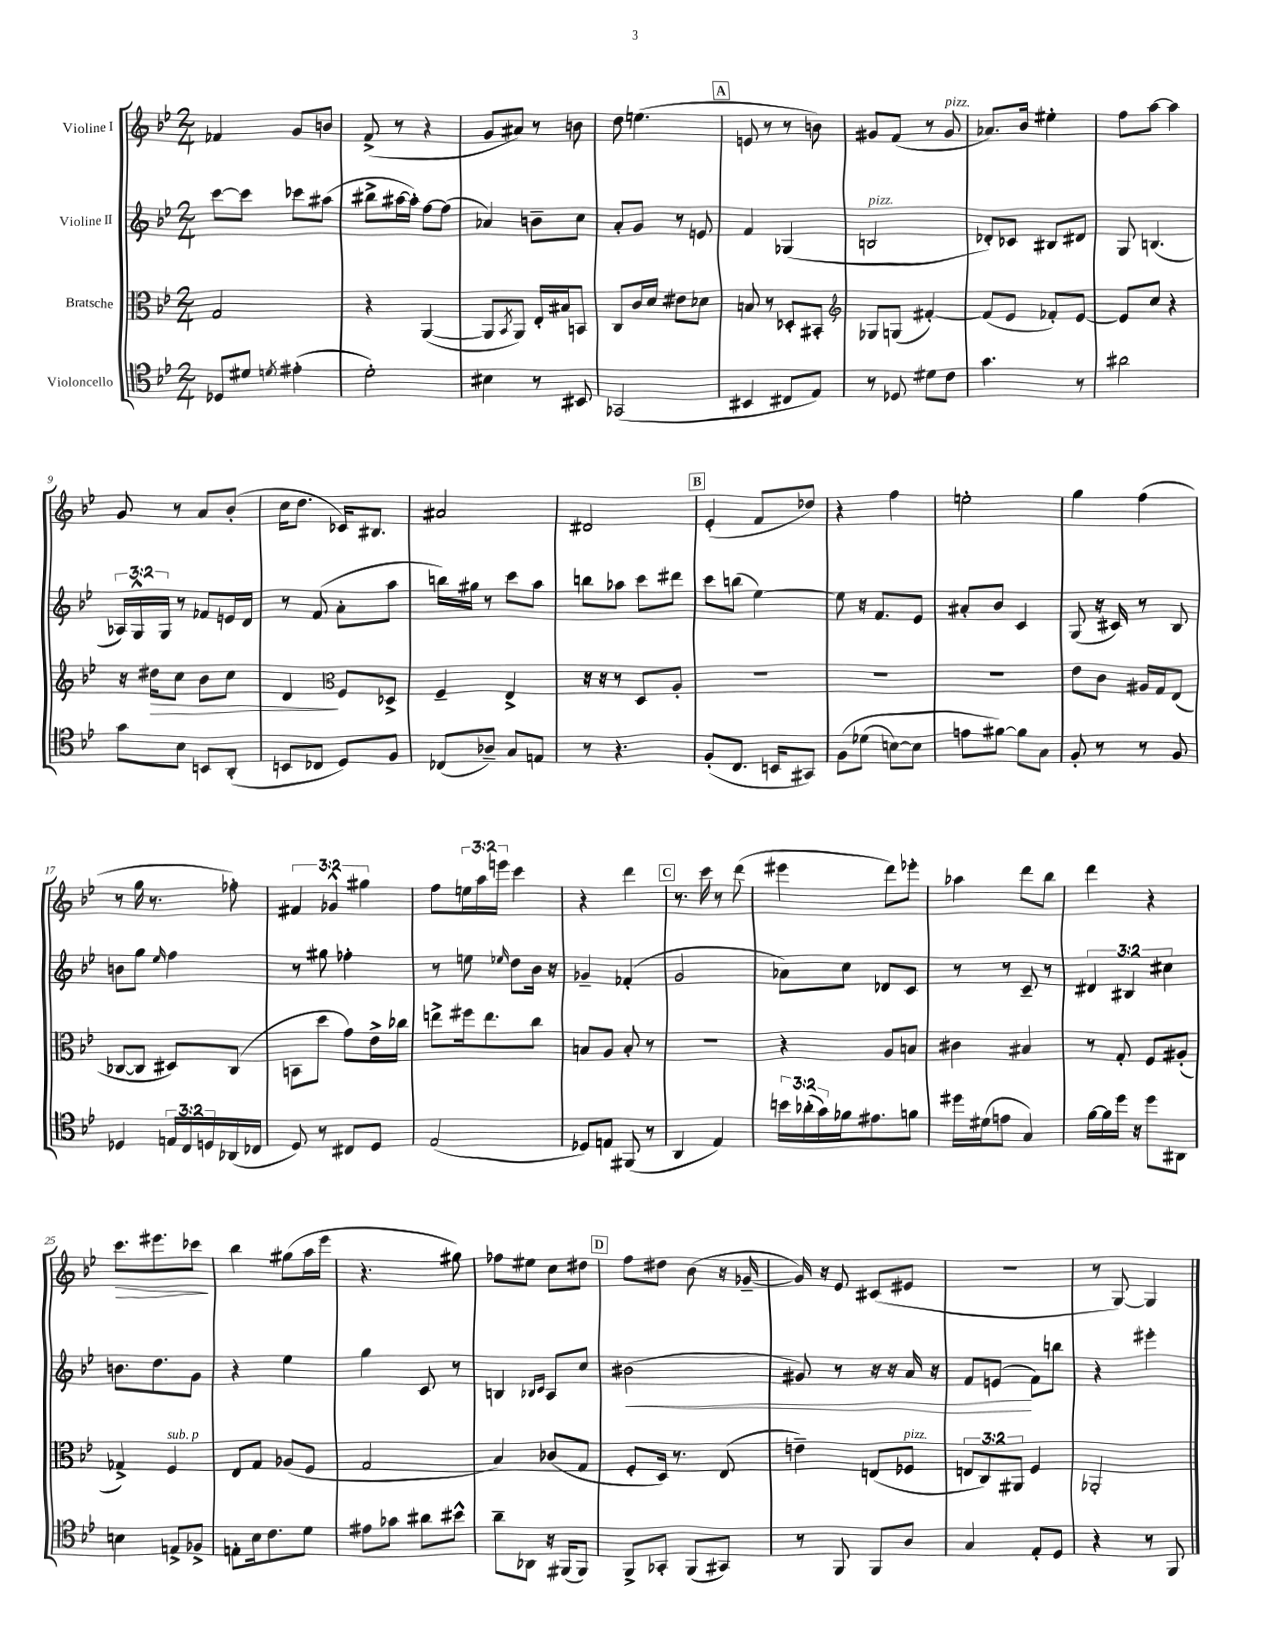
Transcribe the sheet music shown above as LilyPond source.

<<
\new StaffGroup <<
\new Staff = "s0" \with { instrumentName = "Violine I" } {
    \clef treble \key bes \major \numericTimeSignature \time 2/4 \override Staff.TupletNumber.text = #tuplet-number::calc-fraction-text
    fes'4 g'8 b'8 |
    f'8->( r8 r4 |
    g'8 ais'8) r8 b'8 |
    d''8 e''4.( |
    \mark \markup { \box "A" } e'8 r8 r8 b'8) |
    gis'8 f'8( r8 gis'8^\markup { \italic "pizz." } |
    aes'8.) bes'16 eis''4-. |
    f''8 a''8~ a''4 |
    g'8 r8 a'8 bes'8-.( |
    c''16 d''8. ces'16) bis8. |
    ais'2 |
    dis'2 |
    \mark \markup { \box "B" } ees'4-.( f'8 des''8) |
    r4 f''4 |
    e''2-. |
    g''4 f''4( |
    r8 g''16 r8. fes''8-.) |
    \tuplet 3/2 { fis'4 ges'4-^ gis''4 } |
    f''8 \tuplet 3/2 { e''16 a''16 e'''16 } c'''4 |
    r4 d'''4 |
    \mark \markup { \box "C" } r8. c'''16 r8 d'''8( |
    eis'''4 d'''8) ees'''8-. |
    aes''4 d'''8 bes''8 |
    d'''4 r4 |
    c'''8.\> eis'''8. ces'''8\! |
    bes''4 gis''8( a''16 ees'''16 |
    r4. gis''8) |
    fes''8 eis''8 c''8 dis''8 |
    \mark \markup { \box "D" } f''8 dis''8 bes'8( r16 ges'16~-- |
    ges'16) r16 ees'8 cis'8( eis'8 |
    R2 |
    r8 g8~) g4 \bar "|." |
}
\new Staff = "s1" \with { instrumentName = "Violine II" } {
    \clef treble \key bes \major \numericTimeSignature \time 2/4 \override Staff.TupletNumber.text = #tuplet-number::calc-fraction-text
    c'''8~ c'''8 ces'''8 ais''8( |
    bis''8-> ais''16~ ais''16-.) f''8~ f''8( |
    aes'4) b'8-- c''8 |
    a'8-. g'8 r8 e'8 |
    \mark \markup { \box "A" } f'4 ges4( |
    b2^\markup { \italic "pizz." } |
    des'8-.) ces'8 bis8 dis'8 |
    g8 b4.( |
    \tuplet 3/2 { aes16) g16-^ g16 } r8 fes'8 e'16 d'16 |
    r8 f'8( a'8-. a''8 |
    b''16) gis''16 r8 c'''8 a''8 |
    b''8 aes''8 c'''8 dis'''8 |
    \mark \markup { \box "B" } c'''8 b''8( ees''4~) |
    ees''8 r16 f'8. ees'8 |
    ais'8-. bes'8 c'4 |
    g8( r16 cis'16) r8 bes8 |
    b'8 g''8 \grace { ees''16 } f''4 |
    r8 gis''8 fes''4-. |
    r8 e''8 \grace { ees''16 } d''8 bes'16 r16 |
    ges'4-- fes'4-.( |
    \mark \markup { \box "C" } g'2 |
    aes'8) c''8 des'8 c'8 |
    r8 r8 c'8-- r8 |
    \tuplet 3/2 { dis'4 bis4 cis''4 } |
    b'8. d''8. g'8 |
    r4 ees''4 |
    g''4 c'8 r8 |
    b4 \grace { bes16 c'16 } a8 c''8 |
    \mark \markup { \box "D" } bis'2\<( |
    gis'8) r8 r16 r16 a'16 r16 |
    f'8 e'8\!( f'8) b''8 |
    r4 eis'''4-. \bar "|." |
}
\new Staff = "s2" \with { instrumentName = "Bratsche" } {
    \clef alto \key bes \major \numericTimeSignature \time 2/4 \override Staff.TupletNumber.text = #tuplet-number::calc-fraction-text
    g2 |
    r4 a,4~( |
    a,8 \acciaccatura { bes,8 } a,8) ees16-. bis16 b,8 |
    c8 c'16 d'16 eis'8 des'8 |
    \mark \markup { \box "A" } b8 r8 des8-. bis,8-. |
    \clef treble ges8 g8( fis'4~-.) |
    fis'8( ees'8 fes'8-.) ees'8~ |
    ees'8 c''8 r4 |
    r16 dis''16\> c''8 bes'8 c''8 |
    d'4\! \clef alto f8 des8-> |
    f4-- ees4-> |
    r16 r16 r8 d8 a8-. |
    \mark \markup { \box "B" } R2 |
    R2 |
    R2 |
    ees'8 c'8 ais16 g16 ees8( |
    ces8~ ces8 dis8) ces8( |
    b,8 d''8 g'8) ees'16-> ces''16 |
    e''8-> fis''16 e''8. c''8 |
    b8 a8 b8-. r8 |
    \mark \markup { \box "C" } r2 |
    r4 a8 b8 |
    cis'4 bis4 |
    r8 g8-. f8 ais8-.( |
    ges4->) f4^\markup { \italic "sub. p" } |
    ees8 g8 aes8( f8 |
    g2 |
    bes4) ces'8( g8 |
    \mark \markup { \box "D" } f8-. d16) r8. ees8( |
    e'4--) e8( fes8^\markup { \italic "pizz." } |
    \tuplet 3/2 { e8 c8) ais,8 } f4 |
    aes,2-. \bar "|." |
}
\new Staff = "s3" \with { instrumentName = "Violoncello" } {
    \clef tenor \key bes \major \numericTimeSignature \time 2/4 \override Staff.TupletNumber.text = #tuplet-number::calc-fraction-text
    des8 dis'8 \acciaccatura { d'8 } eis'4-.( |
    d'2-.) |
    bis4 r8 bis,8 |
    ges,2( |
    \mark \markup { \box "A" } bis,4 cis8 ees8) |
    r8 des8 dis'8 c'8 |
    g'4. r8 |
    ais'2 |
    g'8 bes8 b,8 a,8-.( |
    b,8 ces8 d8) f8 |
    ces8( aes8--) g8 e8 |
    r8 r4. |
    \mark \markup { \box "B" } f8-.( c8. b,16 gis,8) |
    f8\( des'8( b8~) b8 |
    e'8 fis'8~\) fis'8 g8 |
    f8-. r8 r8 f8 |
    des4 \tuplet 3/2 { e16 c16 d16 } aes,16( ces16 |
    d8) r8 cis8 d8 |
    ees2( |
    des8) e8 fis,8( r8 |
    \mark \markup { \box "C" } a,4 ees4) |
    \tuplet 3/2 { b'16 aes'16-.( g'16) } fes'16 eis'8. f'8 |
    dis''16 dis'16( e'8 g4) |
    f'16~ f'16 d''16 r16 d''8 ais,8 |
    b4 e8-> fes8-> |
    e8-. bes16 c'8. d'8 |
    eis'8 ges'8 ais'8 bis'8-^ |
    a'8-- aes,8 r16 fis,16( fis,8) |
    \mark \markup { \box "D" } f,8-> ges,8-. f,8( gis,8) |
    r8 f,8 f,8 a8 |
    g4 ees8-. d8 |
    r4 r8 f,8 \bar "|." |
}
>>
>>
